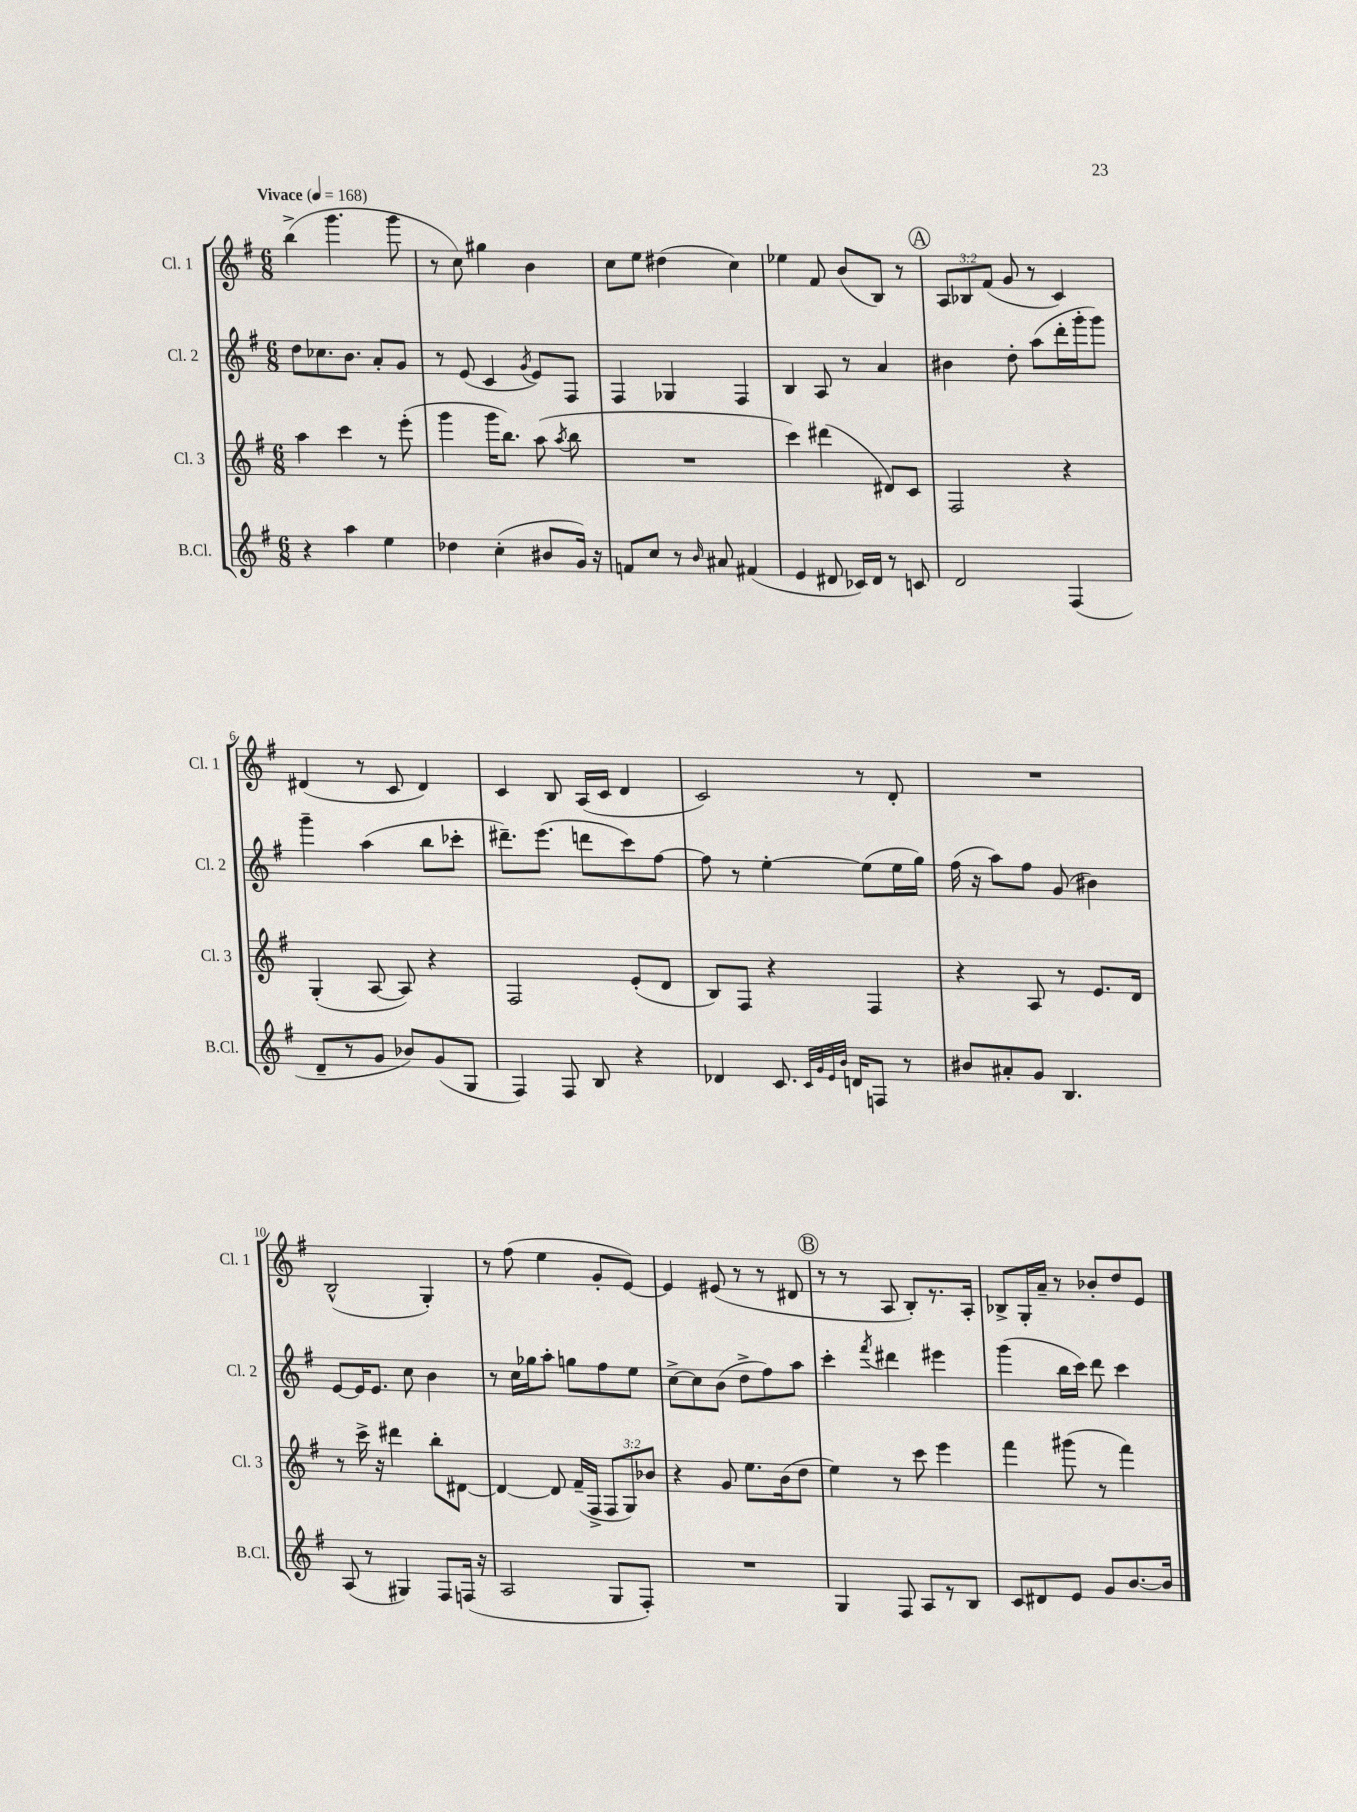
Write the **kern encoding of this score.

**kern	**kern	**kern	**kern
*part4	*part3	*part2	*part1
*staff4	*staff3	*staff2	*staff1
*I"B.Cl.	*I"Cl. 3	*I"Cl. 2	*I"Cl. 1
*I'B.Cl.	*I'Cl. 3	*I'Cl. 2	*I'Cl. 1
*clefG2	*clefG2	*clefG2	*clefG2
*k[f#]	*k[f#]	*k[f#]	*k[f#]
*M6/8	*M6/8	*M6/8	*M6/8
*MM168	*MM168	*MM168	*MM168
=1	=1	=1	=1
!	!	!	!LO:TX:a:B:t=Vivace
4r	4aa\	8dd\L	(4bb^\
.	.	8.cc-X\	.
4aa\	4ccc\	.	4.ggg\
.	.	8.b\J	.
4ee\	8r	8a'/L	.
.	(8eee'\	8g/J	8ggg\
=2	=2	=2	=2
4dd-X\	4ggg\	8r	8r
.	.	(8e/	8cc\)
(4cc'\	16ggg\KL	4c/	4gg#X\
.	8.bb\J)	.	.
.	.	8qg/	.
8b#X/L	(8aa\	8e/L)	4b\
.	8qaa/	.	.
16g/Jk)	8bb\	8F#/J	.
16r	.	.	.
=3	=3	=3	=3
8fn/L	2.r	4F#/	8cc\L
8cc/J	.	.	8ee\J
8r	.	4G-X/	(4dd#X\
16qqb/	.	.	.
8a#X/	.	.	.
(4f#X/	.	4F#/	4cc\)
=4	=4	=4	=4
4e/	4ccc\)	4B/	4ee-X\
8d#X/	(4ddd#X\	8A/	8f#/
16c-X/LL)	.	8r	(8b/L
16d#/JJ	.	.	.
8r	8d#X/L)	4a/	8B/J)
8cn/	8c/J	.	8r
!!LO:REH:place=s1:t=A
=5	=5	=5	=5
2d/	2F#/	4b#X\	12A/L
.	.	.	12B-X/
.	.	.	(12f#/J
.	.	8dd'\	8g/
.	.	(8aa\L	8r
(4F#/	4r	16ddd'\L	4c/)
.	.	16ggg'\J	.
.	.	8ggg\J)	.
!!LO:LB:g=z
=6	=6	=6	=6
8d~/L	(4G'/	4ggg~\	(4d#X/
8r	.	.	.
8g/J	[8A/	(4aa\	8r
8b-X/L)	8A/])	.	8c/
(8g/	4r	8bb\L	4d#/)
8G/J	.	8ccc-X'\J	.
=7	=7	=7	=7
4F#/)	2F#/	8.ddd#X~\L)	4c/
.	.	(8.eee\J	.
8F#/	.	.	8B/
8B/	.	8dddn\L	(16A/LL
.	.	.	16c/JJ
4r	(8e'/L	8ccc\)	4d/
.	8d/J	[8ff#\J	.
=8	=8	=8	=8
4d-X/	8B/L)	8ff#\]	2c/)
.	8F#/J	8r	.
8.c/	4r	[4ee'\	.
32qqc/LLL	.	.	.
32qqg/	.	.	.
32qqe/	.	.	.
32qqb/JJJ	.	.	.
16dn/KL	.	.	.
8Fn/J	4F#/	(8ee\L]	8r
8r	.	16ee\L	8d'/
.	.	16gg\JJ)	.
=9	=9	=9	=9
8b#X/L	4r	(16ff#\	2.r
.	.	16r	.
8a#X'/	.	8aa\L)	.
8g/J	8A/	8ff#\J	.
4.B/	8r	(8g/	.
.	8.e/L	4b#X\)	.
.	16d/Jk	.	.
!!LO:LB:g=z
=10	=10	=10	=10
(8A/	8r	[8e/L	(2B^^/
8r	16ccc^\	16e/K]	.
.	16r	8.e/J	.
4G#X/)	4ddd#X\	.	.
.	.	8cc\	.
8F#/L	8bb'\L	4b\	4G'/)
(16Fn/Jk	[8d#X\J	.	.
16r	.	.	.
=11	=11	=11	=11
2A/	4d#/_	8r	8r
.	.	16cc\LL	(8ff#\
.	.	16gg-X\J	.
.	8d#/]	8aa'\J	4ee\
.	(16f#~/LL	8ggn\L	.
.	16F#^/JJ	.	.
8G/L	12F#/L	8ff#\	8g'/L
.	12G/)	.	.
8F#'/J)	.	8ee\J	[8e/J)
.	12b-X/J	.	.
=12	=12	=12	=12
2.r	4r	[8cc^\L	4e/]
.	.	8cc\]	.
.	8g/	(8b\J	(8e#X/
.	8.ee\L	8dd^\L	8r
.	.	8ff#\)	8r
.	(16b\k	.	.
.	8dd\J	8aa\J	8d#X/
!!LO:REH:place=s1:t=B
=13	=13	=13	=13
4G/	4ee\)	4ccc'\	8r
.	.	.	8r
.	.	8qfff#/	.
8F#/	8r	4ddd#X\	8A/
8A/L	8ccc\	.	8B'/L)
8r	4eee\	4eee#X\	8.r
8B/J	.	.	.
.	.	.	16A'/Jk
=14	=14	=14	=14
8c/L	4fff#\	(4ggg\	8B-X^/L
8d#X/	.	.	16G'/L
.	.	.	16a~/JJ
8e/J	(8ggg#X\	16bb\LL	8r
.	.	16ccc\JJ)	.
8g/L	8r	8ddd\	8b-X'/L
[8.b/	4fff#\)	4ccc\	8dd/
.	.	.	8e/J
16b/Jk]	.	.	.
==	==	==	==
*-	*-	*-	*-
